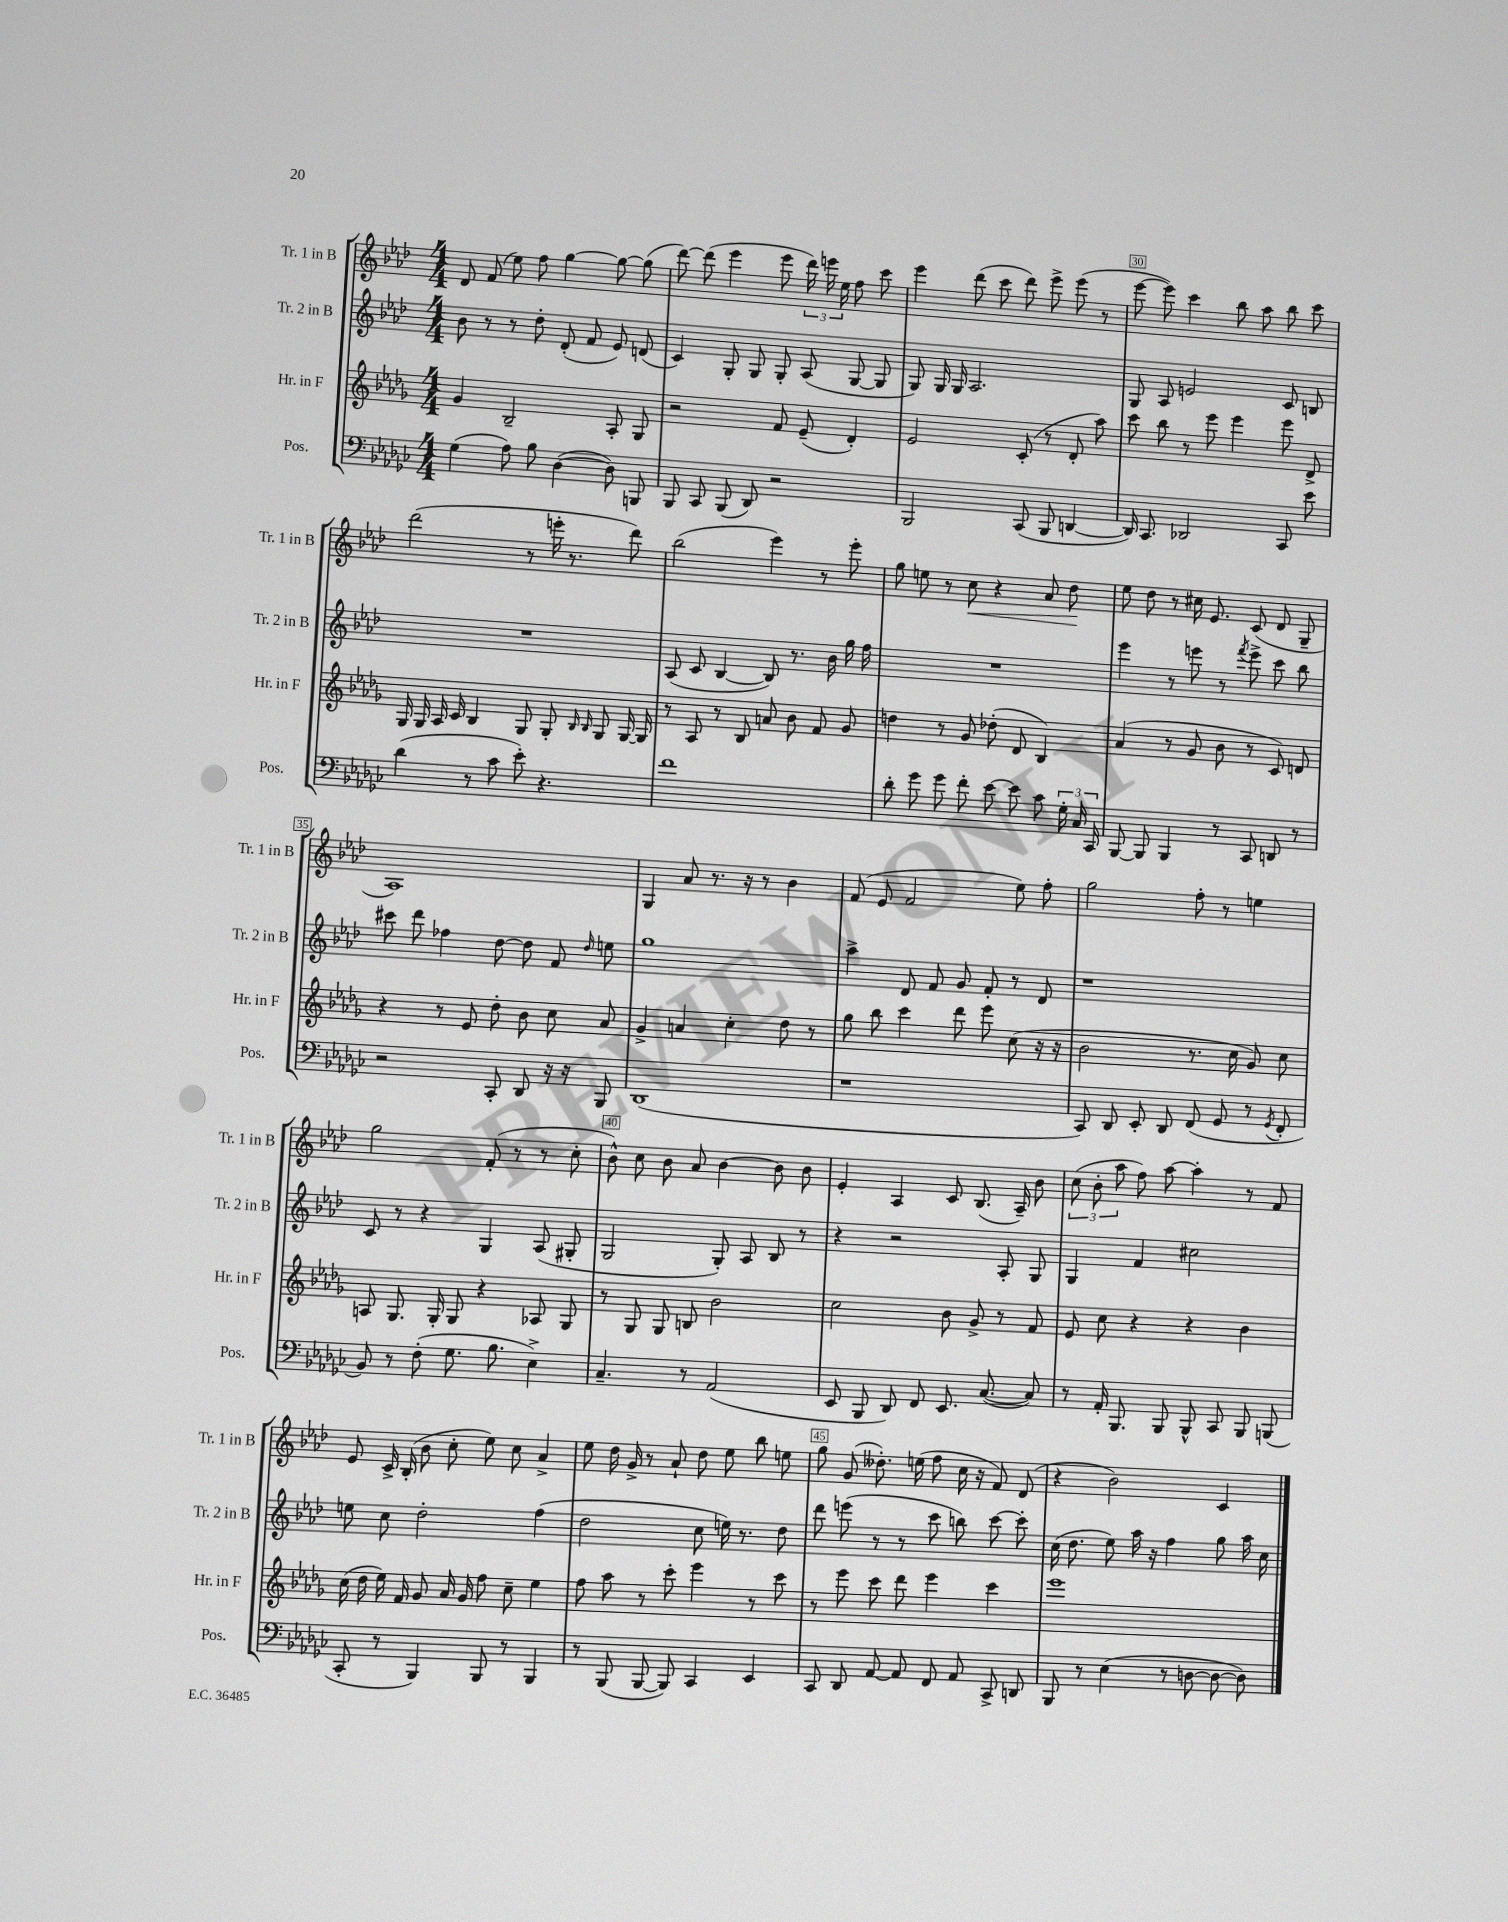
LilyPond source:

<<
\new StaffGroup <<
\new Staff = "s0" \with { instrumentName = "Tr. 1 in B" shortInstrumentName = "Tr. 1 in B" } {
    \clef treble \key aes \major \numericTimeSignature \time 4/4
    \autoBeamOff des'8 f'8( ees''8) f''8 g''4~ g''8~ g''8( |
    des'''8~) des'''8( ees'''4 ees'''8 \tuplet 3/2 { des'''16) e'''16 ees''16 } f''8 c'''8 |
    ees'''4 des'''8( c'''8 des'''8) ees'''8-> ees'''8( r8 |
    ees'''8~ ees'''8) c'''4 bes''8 aes''8 bes''8 c'''8 |
    des'''2( r8 e'''16-. r8. des'''8) |
    bes''2( ees'''4) r8 ees'''8-. |
    g''8 e''8 r8 c''8\< r4 aes'8 des''8\! |
    ees''8 des''8 r8 cis''16 ees'8. c'8( des'8 g8-- |
    aes1) |
    g4 aes'8 r8. r16 r8 bes'4 |
    f'8( ees'8 f'2 ees''8) f''8-. |
    g''2 f''8-. r8 e''4 |
    g''2 f'8-.( r8 r8 c''8-. |
    bes'8-^) c''8 bes'8 aes'8 bes'4~ bes'8 bes'8 |
    ees'4-. aes4 c'8 bes8.( aes16--) bes'8 |
    \tuplet 3/2 { c''8( bes'8-. aes''8 } f''8) aes''8~ aes''4-. r8 f'8 |
    ees'8 c'16-> bes16-.( bes'8 c''8-. ees''8) c''8 aes'4-> |
    ees''8 des''16 g'16-> r8 aes'8-! des''8 ees''8 bes''8 e''8 |
    g''8 g'8( deses''8.-.) e''16( f''8 c''16 r16 f'8) des'8( |
    r4 bes'2) c'4 \bar "|." |
}
\new Staff = "s1" \with { instrumentName = "Tr. 2 in B" shortInstrumentName = "Tr. 2 in B" } {
    \clef treble \key aes \major \numericTimeSignature \time 4/4
    \autoBeamOff bes'8 r8 r8 des''8-. des'8-.( f'8 ees'8) d'8( |
    c'4) g8-. g8 g8-. aes8( g8~ g8 |
    g8) g16 g16 aes2. |
    g8 aes8 e'2 c'8 b8 |
    R1 |
    aes8( c'8 bes4~ bes8) r8. bes'16 g''16 f''16 |
    R1 |
    ees'''4 r8 e'''8 r8 \acciaccatura { f'''8 } e'''8-> c'''8 bes''8 |
    cis'''8 des'''8 fes''4 des''8~ des''8 f'8 \grace { des''16 } e''8 |
    g''1 |
    aes''4-> des'8 f'8 g'8 f'8-. r8 des'8 |
    r1 |
    c'8 r8 r4 g4 aes8( gis8-. |
    g2 g8-.) aes8 bes8 r8 |
    r4 r2 aes8-. g8 |
    g4 f'4 cis''2 |
    e''8 c''8 des''2-. f''4( |
    des''2 c''8 e''16) r8. des''8 |
    des'''8 e'''8( r8 r8 c'''8 b''8) c'''8~ c'''8-. |
    c''16( des''8. ees''8) aes''16 r16 f''4 g''8 aes''16 c''16 \bar "|." |
}
\new Staff = "s2" \with { instrumentName = "Hr. in F" shortInstrumentName = "Hr. in F" } {
    \clef treble \key des \major \numericTimeSignature \time 4/4
    \autoBeamOff ges'4 bes2-- aes8-. ges8 |
    r2 f'8 ees'8--( des'4-.) |
    ees'2 c'8-.( r8 des'8-. aes''8) |
    c'''8 bes''8 r8 ees'''8 ees'''4 ees'''8 des'8-> |
    ges16 ges16 aes16 c'16 bes4 ges8 ges8-. \grace { bes16 bes16 } ges8 ges16~ ges16 |
    r8 aes8 r8 bes8 a'8 bes'8 f'8 ges'8 |
    d''4 r8 ges'8 des''8-.( des'8 bes4) |
    aes'4( r8 ges'8 bes'8 r8 c'8) d'8 |
    r4 r8 ees'8 des''8-. bes'8 c''8 aes'8 |
    ges'4-> a'4 c''4-. des''8 r8 |
    ges''8 bes''8 c'''4 des'''8 ees'''8 c''8( r16 r16 |
    bes'2 r8. c''16 ges'8) c''8 |
    a8 ges8. ges16-. ges8 r4 aes8 ges8 |
    r8 ges8 ges8 b8 bes'2 |
    c''2 bes'8 ges'8-> r8 f'8 |
    ees'8 c''8 r4 r4 bes'4 |
    c''16( des''16 ees''16) f'16 ges'8 aes'16 ges'16 f''8 c''8-- ees''4 |
    f''8 aes''8 r8 c'''8-. ees'''4 r8 c'''8 |
    r8 ees'''8 c'''8 des'''8 ees'''4 c'''4 |
    ees'''1 \bar "|." |
}
\new Staff = "s3" \with { instrumentName = "Pos." shortInstrumentName = "Pos." } {
    \clef bass \key ges \major \numericTimeSignature \time 4/4
    \autoBeamOff ges4( aes8) bes8 des4~( des8) b,,8 |
    bes,,8 ces,8 bes,,8( des,8) r2 |
    bes,,2 ces,8( bes,,8 d,4~ |
    d,16) ces,8. des,2 ces,8 ees'8 |
    des'4( r8 ces'8 ees'8-.) r4. |
    f'1 |
    des'8-. ges'8 ges'8 f'8-. ees'8~ ees'8 ces'8 \tuplet 3/2 { ges16-. ces16 ces,16 } |
    bes,,8~ bes,,8 bes,,4 r8 ces,8 d,8 r8 |
    r2 ces,8-. des,8 r16 r16 bes,,8 |
    des,1( |
    r1 |
    ces,8) des,8 ees,8-. des,8 f,8( ges,8 r8 \acciaccatura { ges,8 } f,8-. |
    bes,8) r8 f8-.( ges8. bes8. ees4->) |
    ces4.-- r8 aes,2( |
    ees,8 bes,,8 des,8) f,8 ees,8. ces8.~( ces8) |
    r8 aes,16-. bes,,8. bes,,8 bes,,8-^ ces,8 bes,,8 b,,8( |
    ces,8-. r8 bes,,4) bes,,8 r8 bes,,4 |
    r8 bes,,8( bes,,8~ bes,,8) ces,4 ees,4 |
    ces,8 des,8 aes,8~ aes,8 f,8 aes,8 ces,8-> d,8 |
    bes,,8 r8 ees4( r8 d8~ d8~ d8) \bar "|." |
}
>>
>>
\layout { \context { \Score currentBarNumber = #27 \override BarNumber.break-visibility = ##(#f #t #t) barNumberVisibility = #(every-nth-bar-number-visible 5) \override BarNumber.stencil = #(make-stencil-boxer 0.1 0.3 ly:text-interface::print) } }
